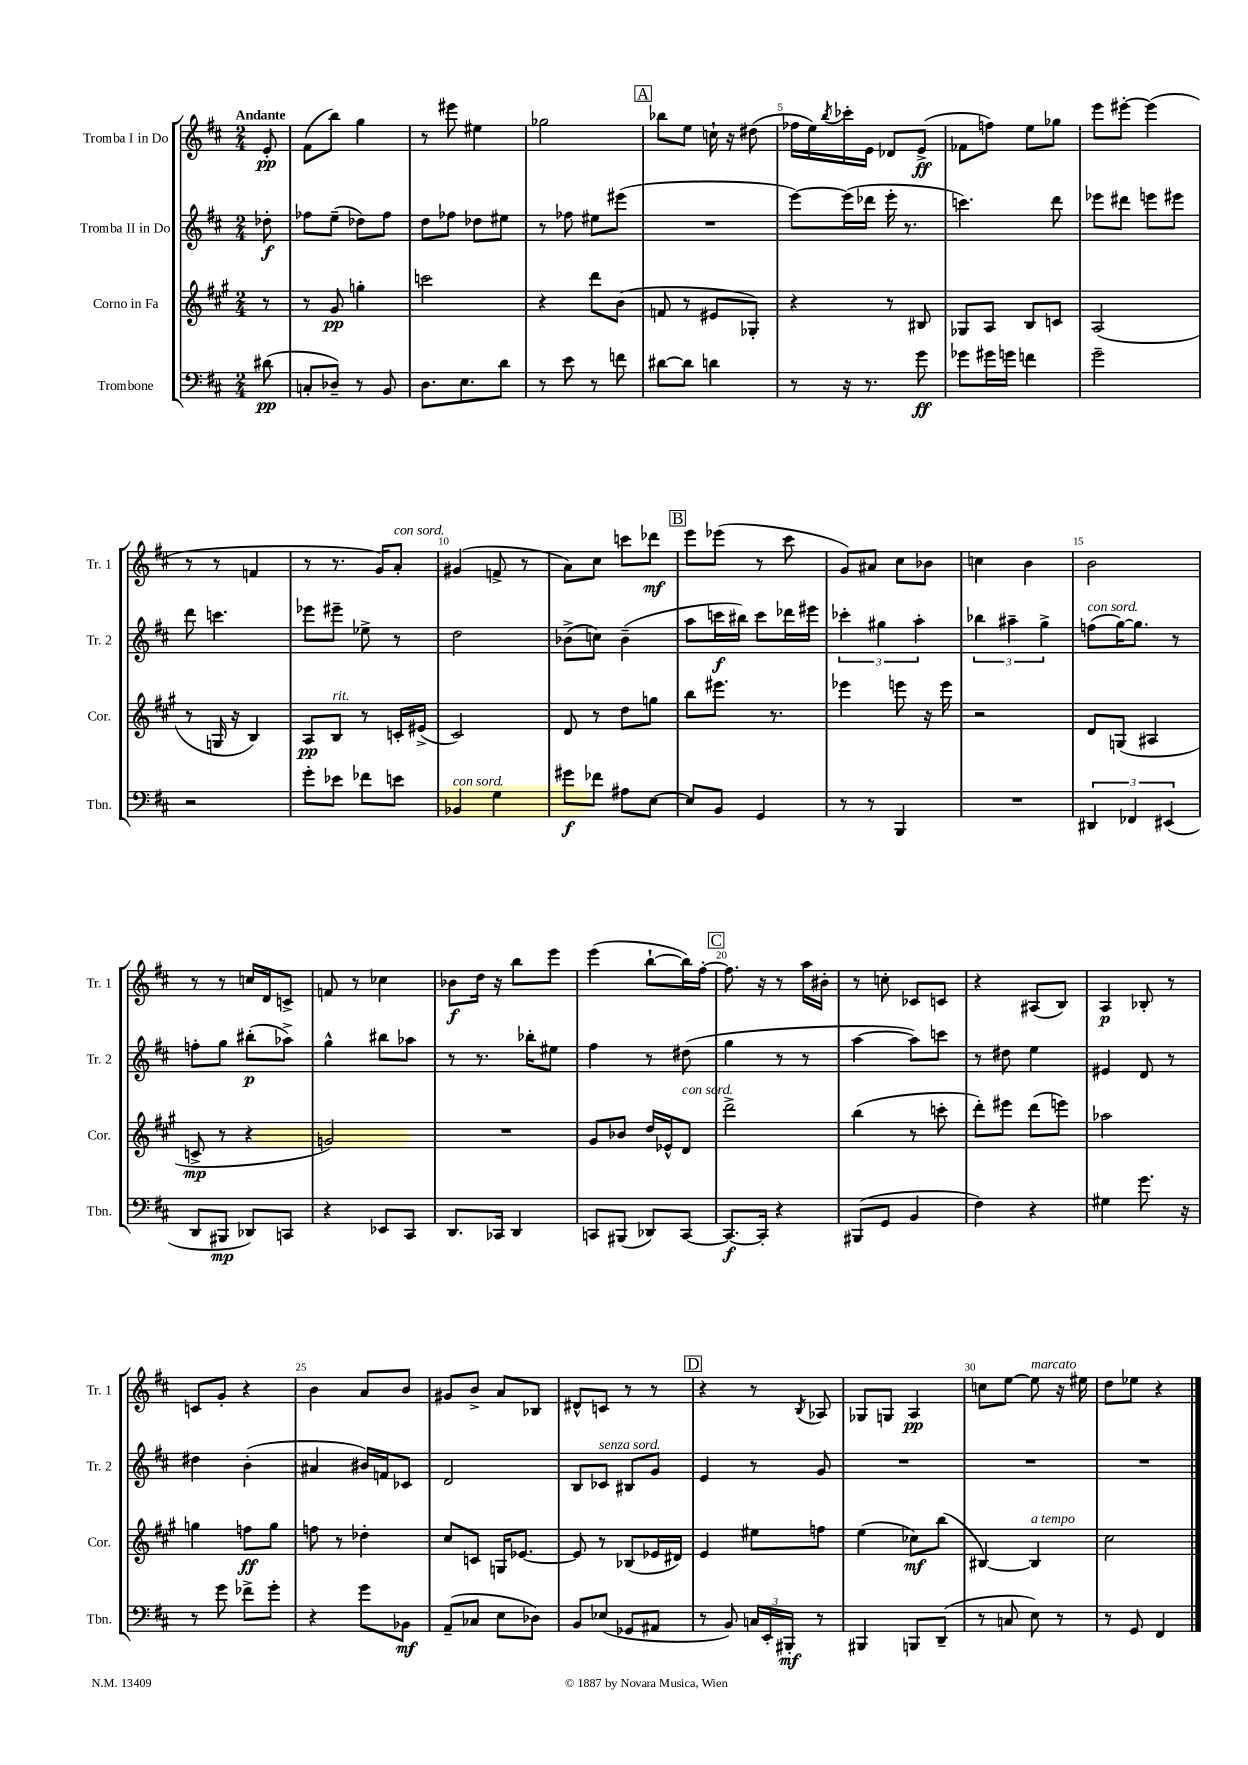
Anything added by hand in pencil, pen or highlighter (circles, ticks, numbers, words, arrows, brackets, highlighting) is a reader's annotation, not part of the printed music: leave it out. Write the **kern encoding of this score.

**kern	**dynam	**kern	**dynam	**kern	**dynam	**kern	**dynam
*part4	*part4	*part3	*part3	*part2	*part2	*part1	*part1
*staff4	*staff4	*staff3	*staff3	*staff2	*staff2	*staff1	*staff1
*I"Trombone	*	*I"Corno in Fa	*	*I"Tromba II in Do	*	*I"Tromba I in Do	*
*I'Tbn.	*	*I'Cor.	*	*I'Tr. 2	*	*I'Tr. 1	*
*clefF4	*	*clefG2	*	*clefG2	*	*clefG2	*
*k[f#c#]	*	*k[f#c#g#]	*	*k[f#c#]	*	*k[f#c#]	*
*M2/4	*	*M2/4	*	*M2/4	*	*M2/4	*
=	=	=	=	=	=	=	=
!	!	!	!	!	!	!LO:TX:a:B:t=Andante	!
(8d#X\	pp	8r	.	8dd-X'\	f	8e'/	pp
=1	=1	=1	=1	=1	=1	=1	=1
8Cn'/L	.	8r	.	8ff-X\L	.	(8f#\L	.
8D-X~/J)	.	8g#/	pp	(8ee~\J	.	8bb\J)	.
8r	.	4ggn'\	.	8dd-X\L)	.	4gg\	.
8BB/	.	.	.	8ff-\J	.	.	.
=2	=2	=2	=2	=2	=2	=2	=2
8.D\L	.	2cccn\	.	8dd\L	.	8r	.
.	.	.	.	8ff-X\J	.	8eee#X\	.
8.E\	.	.	.	.	.	.	.
.	.	.	.	8dd-X\L	.	4ee#X\	.
8d\J	.	.	.	8ee#X\J	.	.	.
=3	=3	=3	=3	=3	=3	=3	=3
8r	.	4r	.	8r	.	2gg-X\	.
8e\	.	.	.	8ff-X\	.	.	.
8r	.	8ddd\L	.	8ee#X\L	.	.	.
8fn\	.	(8b\J	.	(8eee#X\J	.	.	.
!!LO:REH:place=s1:t=A
=4	=4	=4	=4	=4	=4	=4	=4
[8d#X\L	.	8fn/	.	2r	.	8bb-X\L	.
8d#\J]	.	8r	.	.	.	8ee\J	.
4dn\	.	8e#X/L	.	.	.	16ccn`\	.
.	.	.	.	.	.	16r	.
.	.	8G-X'/J)	.	.	.	(8dd#X\	.
=5	=5	=5	=5	=5	=5	=5	=5
8r	.	4r	.	[8eee\L)	.	16ff-X\LL	.
.	.	.	.	.	.	16ee\)	.
.	.	.	.	.	.	8qbb/	.
16r	.	.	.	(16eee\L]	.	16ccc-X'\	.
8.r	.	.	.	16ddd-X\JJ	.	16e\JJ	.
.	.	8r	.	16eee'\	.	8d-X/L	.
.	.	.	.	8.r	.	.	.
8g\	ff	8B#X/	.	.	.	(8e^/J	ff
=6	=6	=6	=6	=6	=6	=6	=6
8g-X\L	.	8G-X/L	.	4.cccn\)	.	8f-X\L	.
16g#X\L	.	8A/J	.	.	.	8ffn\J)	.
16gn\JJ	.	.	.	.	.	.	.
4fn\	.	8B/L	.	.	.	8ee\L	.
.	.	8cn/J	.	8ddd\	.	8gg-X\J	.
=7	=7	=7	=7	=7	=7	=7	=7
2g~\	.	(2A/	.	8eee-X\L	.	8eee\L	.
.	.	.	.	8ddd#X\J	.	[8eee#X'\J	.
.	.	.	.	8eeen\L	.	(4eee#\]	.
.	.	.	.	8eee#X\J	.	.	.
!!LO:LB:g=z
=8	=8	=8	=8	=8	=8	=8	=8
2r	.	8r	.	8ddd\	.	8r	.
.	.	16Gn/	.	4.cccn\	.	8r	.
.	.	16r	.	.	.	.	.
.	.	4B/)	.	.	.	4fn/	.
=9	=9	=9	=9	=9	=9	=9	=9
8g'\L	.	8A/L	pp	8eee-X\L	.	8r	.
!	!	!LO:TX:a:i:t=rit.	!	!	!	!	!
8e-X\J	.	8B/J	.	8eee#X~\J	.	8.r	.
8f-X\L	.	8r	.	8ee-X^\	.	.	.
.	.	.	.	.	.	16g/KL)	.
!	!	!	!	!	!	!LO:TX:a:i:t=con sord.	!
8en\J	.	16cn'/LL	.	8r	.	8a'/J	.
.	.	(16e#X^/JJ	.	.	.	.	.
=10	=10	=10	=10	=10	=10	=10	=10
!LO:TX:a:i:t=con sord.	!	!	!	!	!	!	!
4BB-X/	.	2c#/)	.	2dd\	.	(4g#X/	.
4G\	.	.	.	.	.	8fn^/	.
.	.	.	.	.	.	8r	.
=11	=11	=11	=11	=11	=11	=11	=11
8g#X\L	f	8d/	.	(8b-X^\L	.	8a\L)	.
8f-X\J	.	8r	.	8ccn\J)	.	8cc#\J	.
8A#X\L	.	8dd\L	.	(4b-~\	.	8cccn\L	.
[8E\J	.	8ggn\J	.	.	.	8ddd-X\J	mf
!!LO:REH:place=s1:t=B
=12	=12	=12	=12	=12	=12	=12	=12
8E/L]	.	8bb\L	.	8aa\L	.	8eee\L	.
8BB/J	.	8.eee#X\J	.	16cccn\L	f	(8eee-X\J	.
.	.	.	.	16bb#X\JJ)	.	.	.
4GG/	.	.	.	8ccc\L	.	8r	.
.	.	8.r	.	.	.	.	.
.	.	.	.	16ddd-X\L	.	8ccc#\	.
.	.	.	.	16eee#X\JJ	.	.	.
=13	=13	=13	=13	=13	=13	=13	=13
8r	.	4eee-X\	.	6ccc-X'\	.	8g/L)	.
8r	.	.	.	.	.	8a#X/J	.
.	.	.	.	6gg#X\	.	.	.
4BBB/	.	8eeen\	.	.	.	8cc#\L	.
.	.	.	.	6aa'\	.	.	.
.	.	16r	.	.	.	8b-X\J	.
.	.	16eee\	.	.	.	.	.
=14	=14	=14	=14	=14	=14	=14	=14
2r	.	2r	.	6bb-X\	.	4ccn\	.
.	.	.	.	6aa#X~\	.	.	.
.	.	.	.	.	.	4b\	.
.	.	.	.	6gg^\	.	.	.
=15	=15	=15	=15	=15	=15	=15	=15
!	!	!	!	!LO:TX:a:i:t=con sord.	!	!	!
6DD#X/	.	8d/L	.	(8ffn\L	.	2b\	.
.	.	(8Gn/J	.	[16gg\K)	.	.	.
6FF-X/	.	.	.	.	.	.	.
.	.	.	.	8.gg\J]	.	.	.
.	.	4A#X/	.	.	.	.	.
(6EE#X/	.	.	.	.	.	.	.
.	.	.	.	8r	.	.	.
!!LO:LB:g=z
=16	=16	=16	=16	=16	=16	=16	=16
8DD/L	.	8cn^/	mp	8ffn'\L	.	8r	.
8BBB#X/J	mp	8r	.	8gg\J	.	8r	.
8DD-X/L)	.	4r	.	(8bb#X'\L	p	16ccn/LL	.
.	.	.	.	.	.	16d/J	.
8CCn/J	.	.	.	8aa-X^\J)	.	8cn^/J	.
=17	=17	=17	=17	=17	=17	=17	=17
4r	.	2gn/)	.	4gg^^\	.	8fn/	.
.	.	.	.	.	.	8r	.
8EE-X/L	.	.	.	8bb#X\L	.	4cc-X\	.
8CC#/J	.	.	.	8aa-X\J	.	.	.
=18	=18	=18	=18	=18	=18	=18	=18
8.DD/L	.	2r	.	8r	.	8b-X\L	f
.	.	.	.	8.r	.	16dd\Jk	.
16CC-X/Jk	.	.	.	.	.	16r	.
4DD/	.	.	.	.	.	8bb\L	.
.	.	.	.	16bb-X'\KL	.	.	.
.	.	.	.	8ee#X\J	.	8eee\J	.
=19	=19	=19	=19	=19	=19	=19	=19
8CCn/L	.	8g#/L	.	4ff#\	.	(4eee\	.
(8BBB#X/J	.	8b-X/J	.	.	.	.	.
8DD-X/L)	.	16dd/LL	.	8r	.	[8bb`\L	.
.	.	16e-X^^/J	.	.	.	.	.
!	!	!LO:TX:a:i:t=con sord.	!	!	!	!	!
[8CC/J	.	8d/J	.	(8dd#X\	.	16bb\L])	.
.	.	.	.	.	.	[16ff#'\JJ	.
!!LO:REH:place=s1:t=C
=20	=20	=20	=20	=20	=20	=20	=20
8.CC/L_	f	2ddd^\	.	4gg\	.	8.ff#\]	.
16CC'/Jk]	.	.	.	.	.	16r	.
4r	.	.	.	8r	.	8r	.
.	.	.	.	8r	.	16aa\LL	.
.	.	.	.	.	.	16b#X'\JJ	.
=21	=21	=21	=21	=21	=21	=21	=21
(8BBB#X/L	.	(4bb\	.	[4aa\	.	8r	.
8GG/J	.	.	.	.	.	8ccn'\	.
4BB/	.	8r	.	8aa\L])	.	8c-X/L	.
.	.	8cccn'\	.	8cccn\J	.	8cn/J	.
=22	=22	=22	=22	=22	=22	=22	=22
4F#\)	.	8ddd'\L)	.	8r	.	4r	.
.	.	8eee#X\J	.	8dd#X\	.	.	.
4r	.	(8ddd\L	.	4ee\	.	(8A#X/L	.
.	.	8eeen\J)	.	.	.	8B/J)	.
=23	=23	=23	=23	=23	=23	=23	=23
4G#X\	.	2aa-X\	.	4e#X/	.	4A/	p
8.g\	.	.	.	8d/	.	8B-X'/	.
.	.	.	.	8r	.	8r	.
16r	.	.	.	.	.	.	.
!!LO:LB:g=z
=24	=24	=24	=24	=24	=24	=24	=24
8r	.	4ggn\	.	4dd#X\	.	8cn/L	.
8g\	.	.	.	.	.	8g'/J	.
8f-X^\L	.	8ffn\L	ff	(4b'\	.	4r	.
8g'\J	.	8gg\J	.	.	.	.	.
=25	=25	=25	=25	=25	=25	=25	=25
4r	.	8ffn\	.	4a#X/	.	4b\	.
.	.	8r	.	.	.	.	.
8g\L	.	4dd-X'\	.	16b#X/LL)	.	8a/L	.
.	.	.	.	16fn/J	.	.	.
8BB-X\J	mf	.	.	8c-X/J	.	8b/J	.
=26	=26	=26	=26	=26	=26	=26	=26
(8AA~/L	.	8cc#/L	.	2d/	.	8g#X/L	.
8C-X/J	.	8cn/J	.	.	.	8b^/J	.
8E\L	.	16Gn/KL	.	.	.	8a/L	.
.	.	[8.e-X/J	.	.	.	.	.
8D-X\J)	.	.	.	.	.	8B-X/J	.
=27	=27	=27	=27	=27	=27	=27	=27
8BB/L	.	8e-/]	.	8B/L	.	8d#X^^/L	.
!	!	!	!	!LO:TX:a:i:t=senza sord.	!	!	!
(8E-X/J	.	8r	.	8c-X/J	.	8cn/J	.
8GG-X/L	.	(8B-X/L	.	8B#X/L	.	8r	.
8AA#X/J	.	16e-X/L	.	8g/J	.	8r	.
.	.	16d#X/JJ)	.	.	.	.	.
!!LO:REH:place=s1:t=D
=28	=28	=28	=28	=28	=28	=28	=28
8r	.	4e/	.	4e/	.	4r	.
8BB/)	.	.	.	.	.	.	.
24Cn/LL	.	8ee#X\L	.	8r	.	8r	.
24EE'/	.	.	.	.	.	.	.
24BBB#X'/JJ	mf	.	.	.	.	.	.
.	.	.	.	.	.	8qB/	.
8r	.	8ffn\J	.	8g/	.	8A-X/	.
=29	=29	=29	=29	=29	=29	=29	=29
4BBB#X/	.	(4ee\	.	2r	.	8G-X/L	.
.	.	.	.	.	.	8Gn/J	.
8BBBn/L	.	8cc-X\L)	mf	.	.	4A/	pp
(8DD~/J	.	(8bb\J	.	.	.	.	.
=30	=30	=30	=30	=30	=30	=30	=30
8r	.	[4B#X/)	.	2r	.	8ccn\L	.
8Cn/	.	.	.	.	.	[8ee\J	.
!	!	!	!	!	!	!LO:TX:a:i:t=marcato	!
!	!	!LO:TX:a:i:t=a tempo	!	!	!	!	!
8E\)	.	4B#/]	.	.	.	8ee\]	.
8r	.	.	.	.	.	16r	.
.	.	.	.	.	.	16ee#X\	.
=31	=31	=31	=31	=31	=31	=31	=31
8r	.	2cc#\	.	2r	.	8dd\L	.
8GG/	.	.	.	.	.	8ee-X\J	.
4FF#/	.	.	.	.	.	4r	.
==	==	==	==	==	==	==	==
*-	*-	*-	*-	*-	*-	*-	*-
